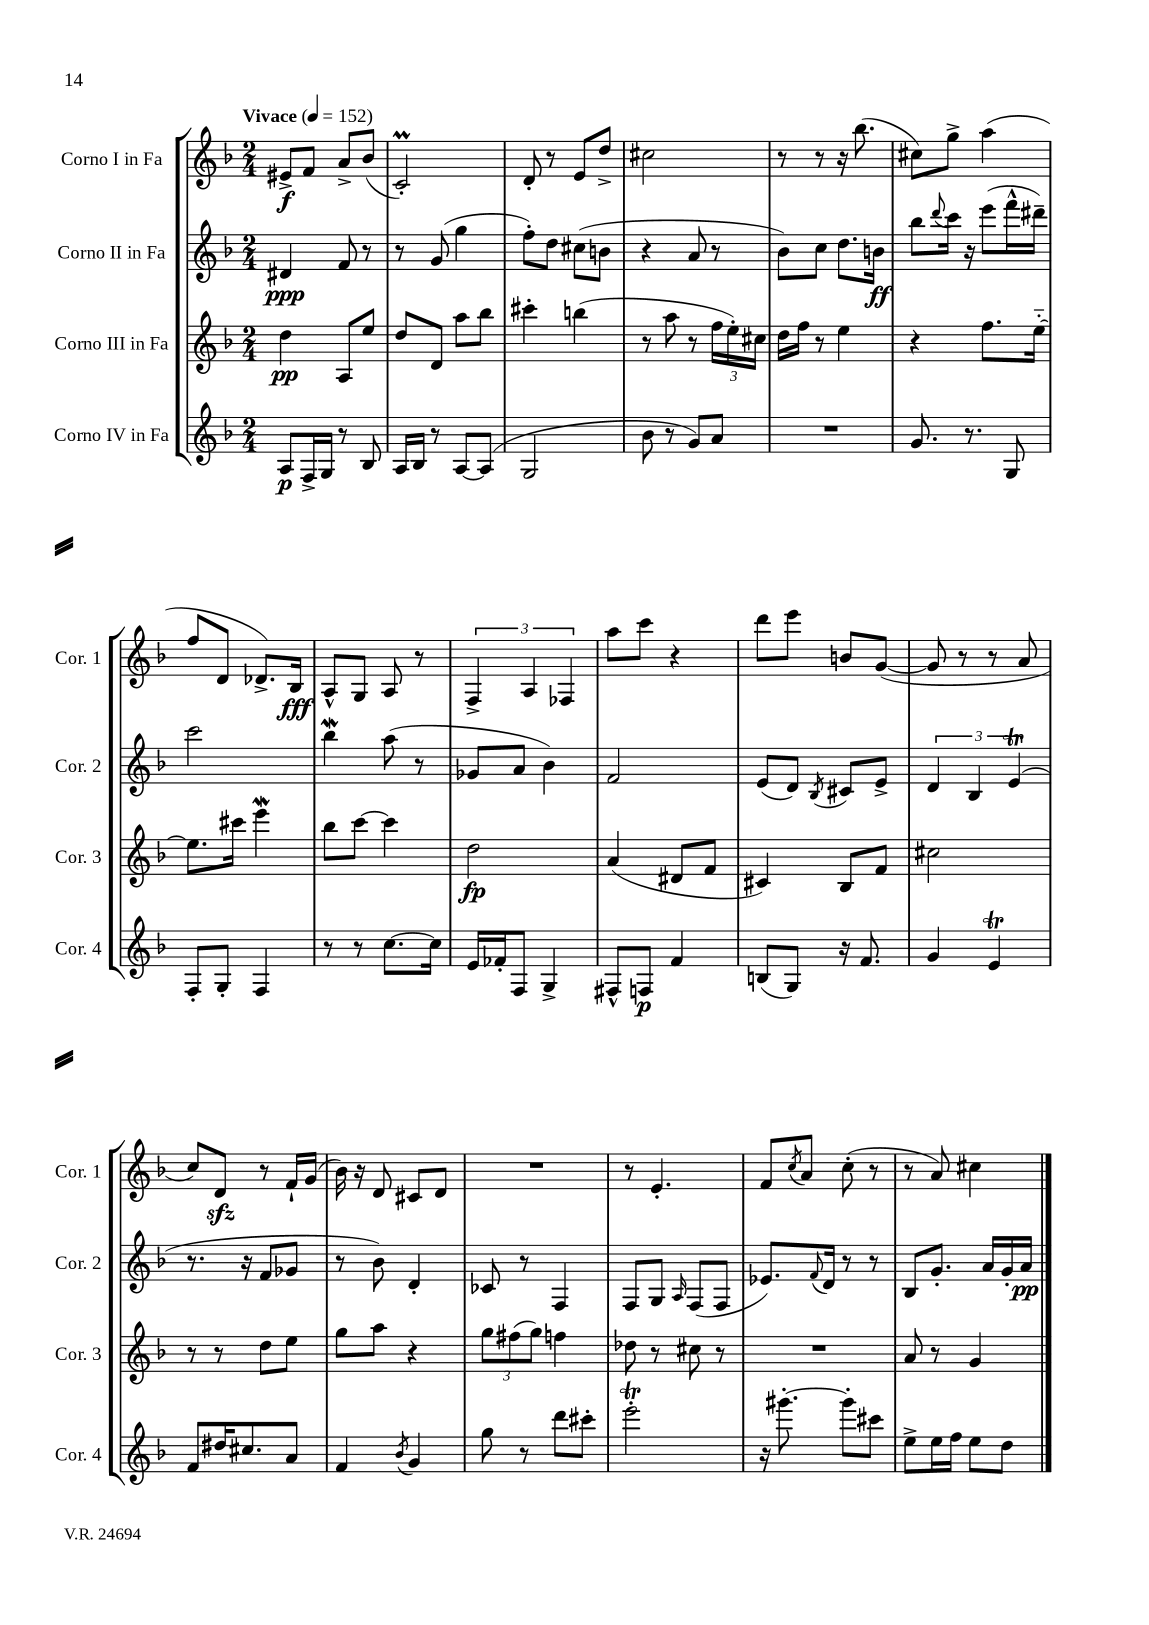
<<
\new StaffGroup <<
\new Staff = "s0" \with { instrumentName = "Corno I in Fa" shortInstrumentName = "Cor. 1" } {
    \clef treble \key f \major \numericTimeSignature \time 2/4 \tempo "Vivace" 4 = 152
    eis'8->\f f'8 a'8-> bes'8( |
    c'2-.\prall) |
    d'8-. r8 e'8 d''8-> |
    cis''2 |
    r8 r8 r16 bes''8.( |
    cis''8) g''8-> a''4( |
    f''8 d'8 des'8.->) bes16\fff |
    a8-^ g8 a8 r8 |
    \tuplet 3/2 { f4-> a4 fes4 } |
    a''8 c'''8 r4 |
    d'''8 e'''8 b'8 g'8~( |
    g'8 r8 r8 a'8 |
    c''8) d'8\sfz r8 f'16-! g'16( |
    bes'16) r16 d'8 cis'8 d'8 |
    R2 |
    r8 e'4.-. |
    f'8 \acciaccatura { c''8 } a'8 c''8-.( r8 |
    r8 a'8) cis''4 \bar "|." |
}
\new Staff = "s1" \with { instrumentName = "Corno II in Fa" shortInstrumentName = "Cor. 2" } {
    \clef treble \key f \major \numericTimeSignature \time 2/4
    dis'4\ppp f'8 r8 |
    r8 g'8( g''4 |
    f''8-.) d''8 cis''8( b'8 |
    r4 a'8 r8 |
    bes'8) c''8 d''8. b'16\ff |
    bes''8 \appoggiatura { d'''8 } c'''16 r16 e'''8( f'''16-^ dis'''16--) |
    c'''2 |
    bes''4\mordent a''8( r8 |
    ges'8 a'8 bes'4) |
    f'2 |
    e'8( d'8) \acciaccatura { bes8 } cis'8 e'8-> |
    \tuplet 3/2 { d'4 bes4 e'4\trill( } |
    r8. r16 f'8 ges'8 |
    r8 bes'8) d'4-. |
    ces'8 r8 f4 |
    f8 g8 \grace { a16 } f8( f8 |
    ees'8.) \appoggiatura { f'8 } d'16 r8 r8 |
    bes8 g'8.-. a'16 g'16-. a'16\pp \bar "|." |
}
\new Staff = "s2" \with { instrumentName = "Corno III in Fa" shortInstrumentName = "Cor. 3" } {
    \clef treble \key f \major \numericTimeSignature \time 2/4
    d''4\pp a8 e''8 |
    d''8 d'8 a''8 bes''8 |
    cis'''4-. b''4( |
    r8 a''8 r8 \tuplet 3/2 { f''16 e''16-.) cis''16 } |
    d''16 f''16 r8 e''4 |
    r4 f''8. e''16~-_ |
    e''8. cis'''16 e'''4\mordent |
    bes''8 c'''8~ c'''4 |
    d''2\fp |
    a'4( dis'8 f'8 |
    cis'4) bes8 f'8 |
    cis''2 |
    r8 r8 d''8 e''8 |
    g''8 a''8 r4 |
    \tuplet 3/2 { g''8 fis''8( g''8) } f''4 |
    des''8 r8 cis''8 r8 |
    R2 |
    a'8 r8 g'4 \bar "|." |
}
\new Staff = "s3" \with { instrumentName = "Corno IV in Fa" shortInstrumentName = "Cor. 4" } {
    \clef treble \key f \major \numericTimeSignature \time 2/4
    a8\p f16-> g16 r8 bes8 |
    a16 bes16 r8 a8~ a8( |
    g2 |
    bes'8 r8 g'8) a'8 |
    R2 |
    g'8. r8. g8 |
    f8-. g8-. f4 |
    r8 r8 c''8.~ c''16 |
    e'16 fes'16-. f8 g4-> |
    fis8-^ f8\p f'4 |
    b8( g8) r16 f'8. |
    g'4 e'4\trill |
    f'8 dis''16 cis''8. a'8 |
    f'4 \acciaccatura { bes'8 } g'4 |
    g''8 r8 d'''8 cis'''8-. |
    e'''2-.\trill |
    r16 gis'''8.~-. gis'''8-. cis'''8 |
    e''8-> e''16 f''16 e''8 d''8 \bar "|." |
}
>>
>>
\layout { \context { \Score \remove "Bar_number_engraver" } }
